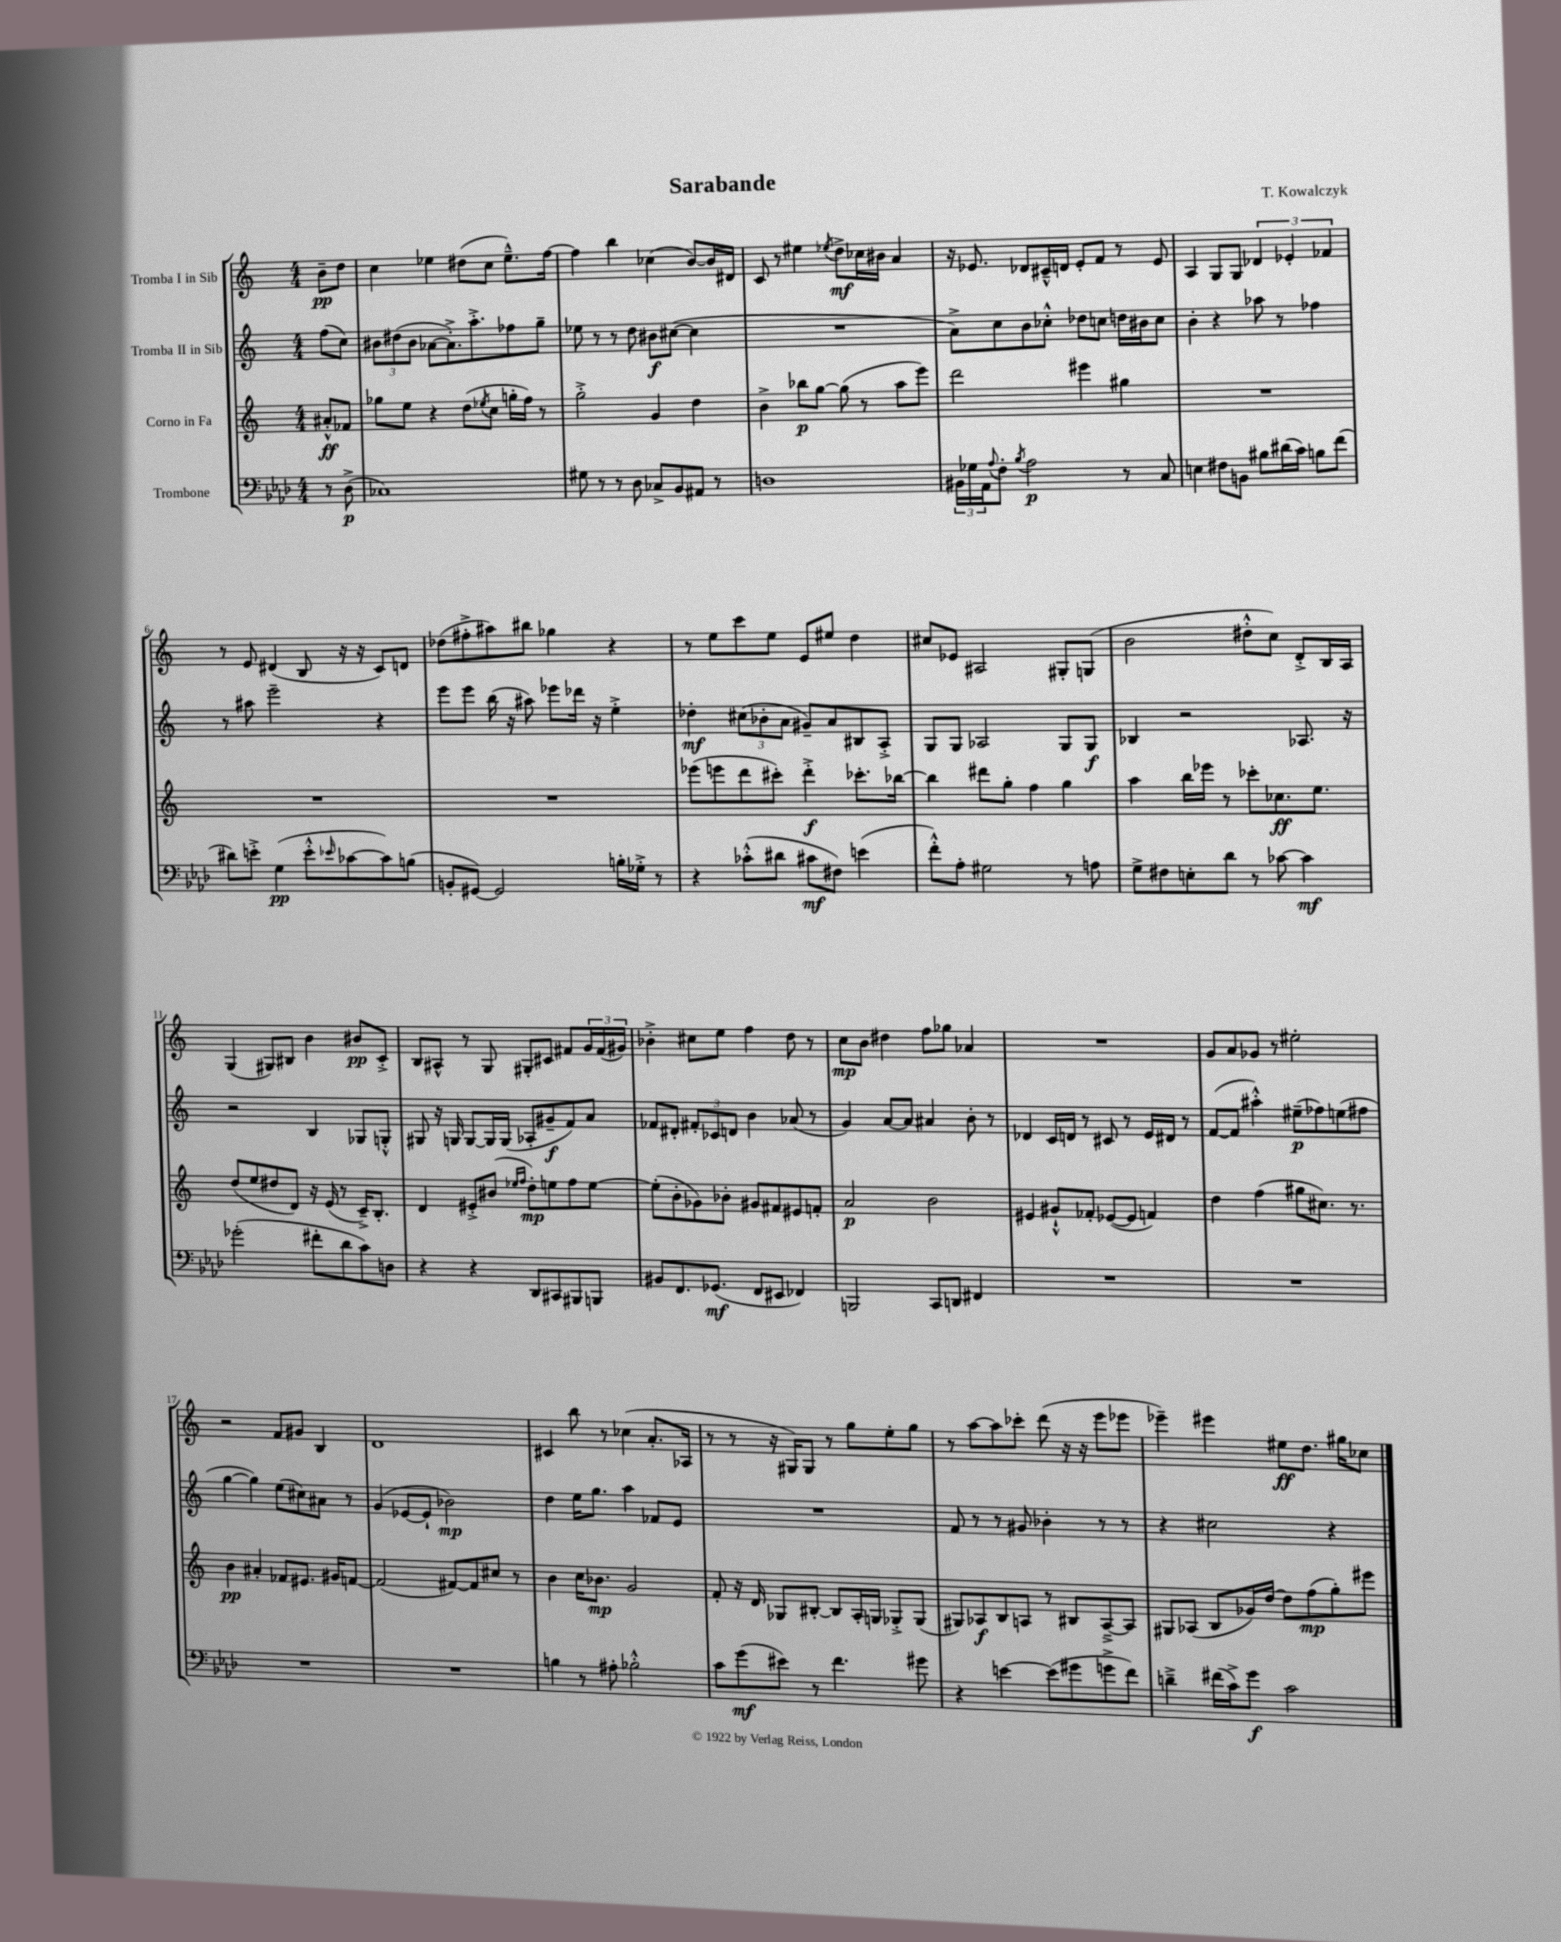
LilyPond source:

\header { title = "Sarabande" composer = "T. Kowalczyk" }
<<
\new StaffGroup <<
\new Staff = "s0" \with { instrumentName = "Tromba I in Sib" } {
    \clef treble \key c \major \numericTimeSignature \time 4/4 \partial 4
    b'8--\pp d''8 |
    c''4 ees''4 dis''8( c''8 ees''8.---^) f''16~ |
    f''4 b''4 ces''4( b'8~) b'16 dis'16 |
    c'8 r8 eis''4 \acciaccatura { ees''8 } d''8->\mf ces''16 bis'16 a'4 |
    r16 ees'8. des'8 cis'16---^ d'16 ees'8-. f'8 r8 ees'8 |
    a4 g8 g8 \tuplet 3/2 { des'4 ees'4-. fes'4 } |
    r8 e'8 dis'4( b8 r16 r16 c'8) d'8 |
    des''8( fis''8-.-> ais''8) bis''8 ges''4 r4 |
    r8 e''8 c'''8 e''8 e'8 eis''8 d''4 |
    cis''8 ees'8 ais2 gis8-. g8( |
    b'2 dis''8-.-^ c''8) d'8-.-> b16 a16 |
    g4( gis8) bis8 b'4 bis'8\pp c'8-.-> |
    b8 ais8-^ r8 g8 gis8-. cis'8 fis'8 \tuplet 3/2 { g'16 fis'16( gis'16) } |
    bes'4-.-> cis''8 e''8 f''4 d''8 r8 |
    c''8\mp b'8 dis''4 f''8 ges''8 aes'4 |
    R1 |
    g'8 a'8 ges'8 r8 eis''2-. |
    r2 f'8 gis'8 b4 |
    d'1 |
    cis'4 b''8 r8 ces''4( a'8.-. aes16 |
    r8 r8 r16 gis16) gis8 r8 g''8 e''8-. g''8 |
    r8 a''8~ a''8 ces'''8-. d'''8( r16 r16 e'''8 ees'''8 |
    ees'''4--) eis'''4 eis''8\ff d''8. gis''16 ces''8 \bar "|." |
}
\new Staff = "s1" \with { instrumentName = "Tromba II in Sib" } {
    \clef treble \key c \major \numericTimeSignature \time 4/4 \partial 4
    f''8( c''8) |
    \tuplet 3/2 { bis'8 dis''8( bis'8 } aes'8~ aes'8.-.->) a''8.-.-> fes''8 g''8-- |
    ees''8 r8 r8 d''8 bis'8\f cis''8~( cis''4 |
    R1 |
    a'8->) c''8 b'8 ces''8-.-^ des''8 c''8 d''16 bis'16 c''8 |
    b'4-. r4 aes''8 r8 fes''4 |
    r8 ais''8 e'''2-- r4 |
    e'''8 e'''8 b''16( r16 ais''8) ees'''8 des'''16 r16 e''4-.-> |
    des''4-.\mf \tuplet 3/2 { cis''8( bes'8-. a'8 } gis'8--) a'8 bis8 a8-.-> |
    g8 g8 aes2 g8 g8\f |
    bes4 r2 aes8. r16 |
    r2 b4 ges8 g8-.-^ |
    gis8 r16 g16 g8~ g16 g16( aes8-. gis'8--\f f'8) a'8 |
    fes'8 dis'8-. \tuplet 3/2 { fis'8-. ces'8 d'8 } b'4 aes'8( r8 |
    g'4) a'8~ a'8 ais'4 b'8-. r8 |
    des'4 c'16 d'16 r8 cis'8 r8 e'16 dis'16 r8 |
    f'8~( f'8 ais''4-.-^) eis''8--\p( fes''8) e''8( fis''8 |
    g''4~ g''4) e''8( cis''8) ais'8 r8 |
    g'4( ees'8~ ees'8-! bes'2\mp) |
    d''4 e''16 g''8. a''4 fes'8 e'8 |
    R1 |
    f'8 r8 r8 gis'8 bes'4-. r8 r8 |
    r4 cis''2 r4 \bar "|." |
}
\new Staff = "s2" \with { instrumentName = "Corno in Fa" } {
    \clef treble \key c \major \numericTimeSignature \time 4/4 \partial 4
    ais'8-.-^\ff fes'8 |
    ges''8 e''8 r4 d''8( \acciaccatura { ees''8 } c''8 g''16-. f''16) r8 |
    g''2-.-> g'4 d''4 |
    b'4-> bes''8\p g''8~ g''8( r8 a''8 e'''8) |
    d'''2 eis'''4 gis''4 |
    R1 |
    R1 |
    R1 |
    ees'''8( e'''8 d'''8 cis'''8-.) d'''4-.->\f ces'''8.-. bes''16~ |
    bes''4 dis'''8 g''8-. f''4 g''4 |
    a''4 b''16 ees'''16 r8 ces'''8-. ces''8.\ff e''8. |
    d''8( e''8 dis''8 d'8) r16 e'16( r8 c'16--->) b8.-. |
    d'4 eis'8-.-> bis'8( \grace { ees''16 f''16 } d''8-.\mp) e''8 f''8 e''8~ |
    e''8-.( b'8-. ges'8) bes'8-. gis'8 fis'8 eis'8 f'8-. |
    a'2\p b'2 |
    eis'4 gis'8-!-^ fes'8-. ees'8~( ees'8 f'4) |
    d''4 f''4( gis''8 cis''8.) r8. |
    b'4\pp ais'4-. fes'8 eis'8. gis'16 f'8~ |
    f'2( fis'8~) fis'8 cis''8 r8 |
    b'4 c''16 bes'8.\mp g'2 |
    f'8-. r16 d'16 ges8 bis8~-. bis8 a16-. g16 ges8-.-> ges8( |
    gis8) aes8\f b8 a8 r8 bis8 a8~---> a8 |
    gis8 aes8( b8 ges'16) d''16~ d''8 f''8\mp( g''8-.) eis'''8 \bar "|." |
}
\new Staff = "s3" \with { instrumentName = "Trombone" } {
    \clef bass \key aes \major \numericTimeSignature \time 4/4 \partial 4
    r8 des8->\p( |
    ces1) |
    gis8 r8 r8 des8 ces8-> bes,8 ais,8 r8 |
    d1 |
    \tuplet 3/2 { bis,16 ges16 aes,16 } \appoggiatura { aes8 } f8-. \acciaccatura { bes8 } aes2\p r8 c8 |
    e4 fis8 b,8 bis8 dis'16( c'16) b8 f'8( |
    dis'8) e'8-.-> g4\pp( e'8-.-^ \grace { ees'16 } ces'8~ ces'8) b8( |
    b,8-. gis,8~) gis,2 b16-. ges16-.-> r8 |
    r4 ces'8-.-^( dis'8 cis'8\mf fis8) e'4( |
    f'8-.-^) aes8-. gis2 r8 a8 |
    g8-> fis8 e8-. des'8 r8 ces'8~ ces'4\mf |
    ges'2-.( fis'8-. des'8 c'8) d8 |
    r4 r4 des,8 cis,8 bis,,8 b,,8 |
    bis,8 f,8. ges,8.\mf( f,8 eis,8 fes,4) |
    b,,2 c,8 d,8 fis,4 |
    R1 |
    R1 |
    R1 |
    R1 |
    b4 r8 ais8-. bes2-.-^ |
    c'8 g'8\mf( eis'8) r8 f'4. gis'8 |
    r4 e'4~ e'8( gis'8 g'8-> f'8) |
    d'4---> fis'16( c'16->) g'8\f c'2 \bar "|." |
}
>>
>>
